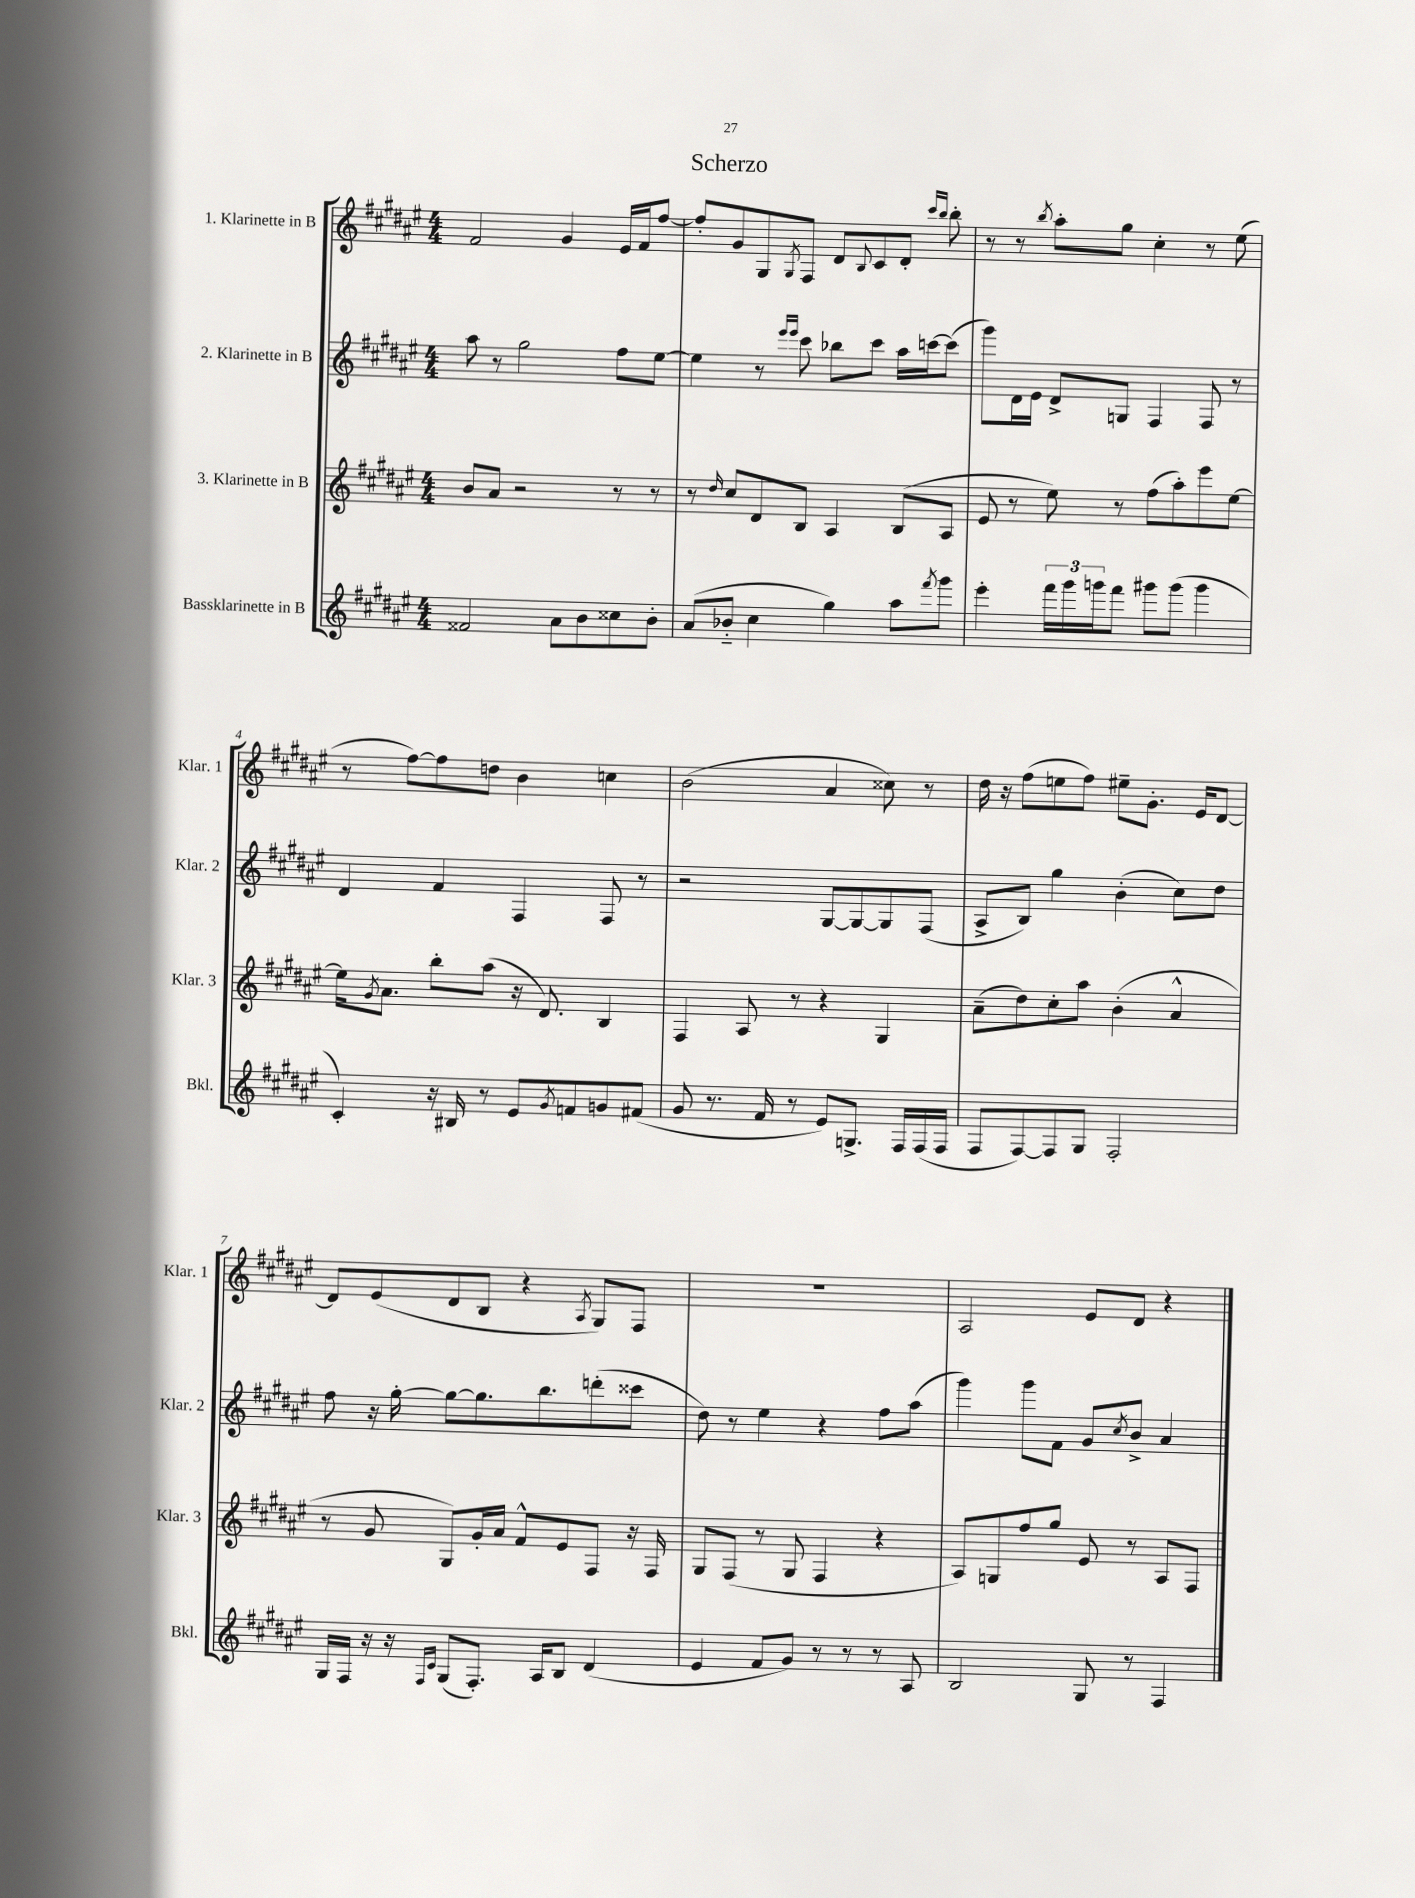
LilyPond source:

\header { title = "Scherzo" }
<<
\new StaffGroup <<
\new Staff = "s0" \with { instrumentName = "1. Klarinette in B" shortInstrumentName = "Klar. 1" } {
    \clef treble \key fis \major \numericTimeSignature \time 4/4
    fis'2 gis'4 eis'16 fis'16 fis''8~ |
    fis''8-. gis'8 gis8 \acciaccatura { gis8 } fis8 dis'8 \appoggiatura { b8 } cis'8 dis'8-. \grace { cis'''16 b''16 } b''8-. |
    r8 r8 \acciaccatura { b''8 } ais''8-. gis''8 cis''4-. r8 eis''8( |
    r8 fis''8~) fis''8 d''8 b'4 c''4 |
    b'2( ais'4 cisis''8) r8 |
    dis''16 r16 fis''8( e''8 fis''8) eis''8-- gis'8.-. eis'16 dis'8~ |
    dis'8 eis'8( dis'8 b8 r4 \acciaccatura { ais8 } gis8) fis8 |
    R1 |
    ais2 eis'8 dis'8 r4 \bar "|." |
}
\new Staff = "s1" \with { instrumentName = "2. Klarinette in B" shortInstrumentName = "Klar. 2" } {
    \clef treble \key fis \major \numericTimeSignature \time 4/4
    ais''8 r8 gis''2 fis''8 eis''8~ |
    eis''4 r8 \grace { eis'''16 eis'''16 } cis'''8 bes''8 cis'''8 ais''16 c'''16~ c'''8( |
    gis'''8) dis'16 eis'16 dis'8-> g8 fis4 fis8 r8 |
    dis'4 fis'4 fis4 fis8 r8 |
    r2 gis8~ gis8~ gis8 fis8( |
    ais8-> b8) gis''4 b'4-.( cis''8) dis''8 |
    fis''8 r16 gis''16~-. gis''8~ gis''8. b''8. d'''8-.( cisis'''8 |
    dis''8) r8 eis''4 r4 fis''8 ais''8( |
    gis'''4) gis'''8 fis'8 gis'8 \acciaccatura { cis''8 } b'8-> ais'4 \bar "|." |
}
\new Staff = "s2" \with { instrumentName = "3. Klarinette in B" shortInstrumentName = "Klar. 3" } {
    \clef treble \key fis \major \numericTimeSignature \time 4/4
    b'8 ais'8 r2 r8 r8 |
    r8 \grace { dis''16 } cis''8 dis'8 b8 ais4 b8( ais8 |
    eis'8 r8 eis''8) r8 fis''8( ais''8-.) eis'''8 eis''8~ |
    eis''16 \acciaccatura { gis'8 } ais'8. b''8-. ais''8( r16 dis'8.) b4 |
    fis4 ais8 r8 r4 gis4 |
    ais'8--( dis''8) cis''8-. ais''8 b'4-.( ais'4-^ |
    r8 gis'8 gis8) gis'16-. ais'16 fis'8-^ eis'8 fis8 r16 fis16 |
    gis8 fis8( r8 gis8 fis4 r4 |
    ais8) g8 fis''8 gis''8 eis'8 r8 ais8 fis8 \bar "|." |
}
\new Staff = "s3" \with { instrumentName = "Bassklarinette in B" shortInstrumentName = "Bkl." } {
    \clef treble \key fis \major \numericTimeSignature \time 4/4
    fisis'2 ais'8 b'8 cisis''8 b'8-. |
    ais'8( bes'8-_ cis''4 gis''4) ais''8 \acciaccatura { fis'''8 } gis'''8 |
    eis'''4-. \tuplet 3/2 { fis'''16 gis'''16 g'''16 } fis'''8 gis'''8 gis'''8( gis'''4 |
    cis'4-.) r16 bis16 r8 eis'8 \acciaccatura { gis'8 } f'8 g'8 fis'8( |
    gis'8 r8. fis'16 r8 eis'8) g8.-> fis16 fis16( fis16 |
    fis8 fis8~) fis8 gis8 fis2-. |
    gis16 fis16 r16 r16 \grace { fis16 cis'16 } gis8( fis8.-.) ais16 b8 dis'4( |
    eis'4 fis'8 gis'8) r8 r8 r8 ais8 |
    b2 gis8 r8 fis4 \bar "|." |
}
>>
>>
